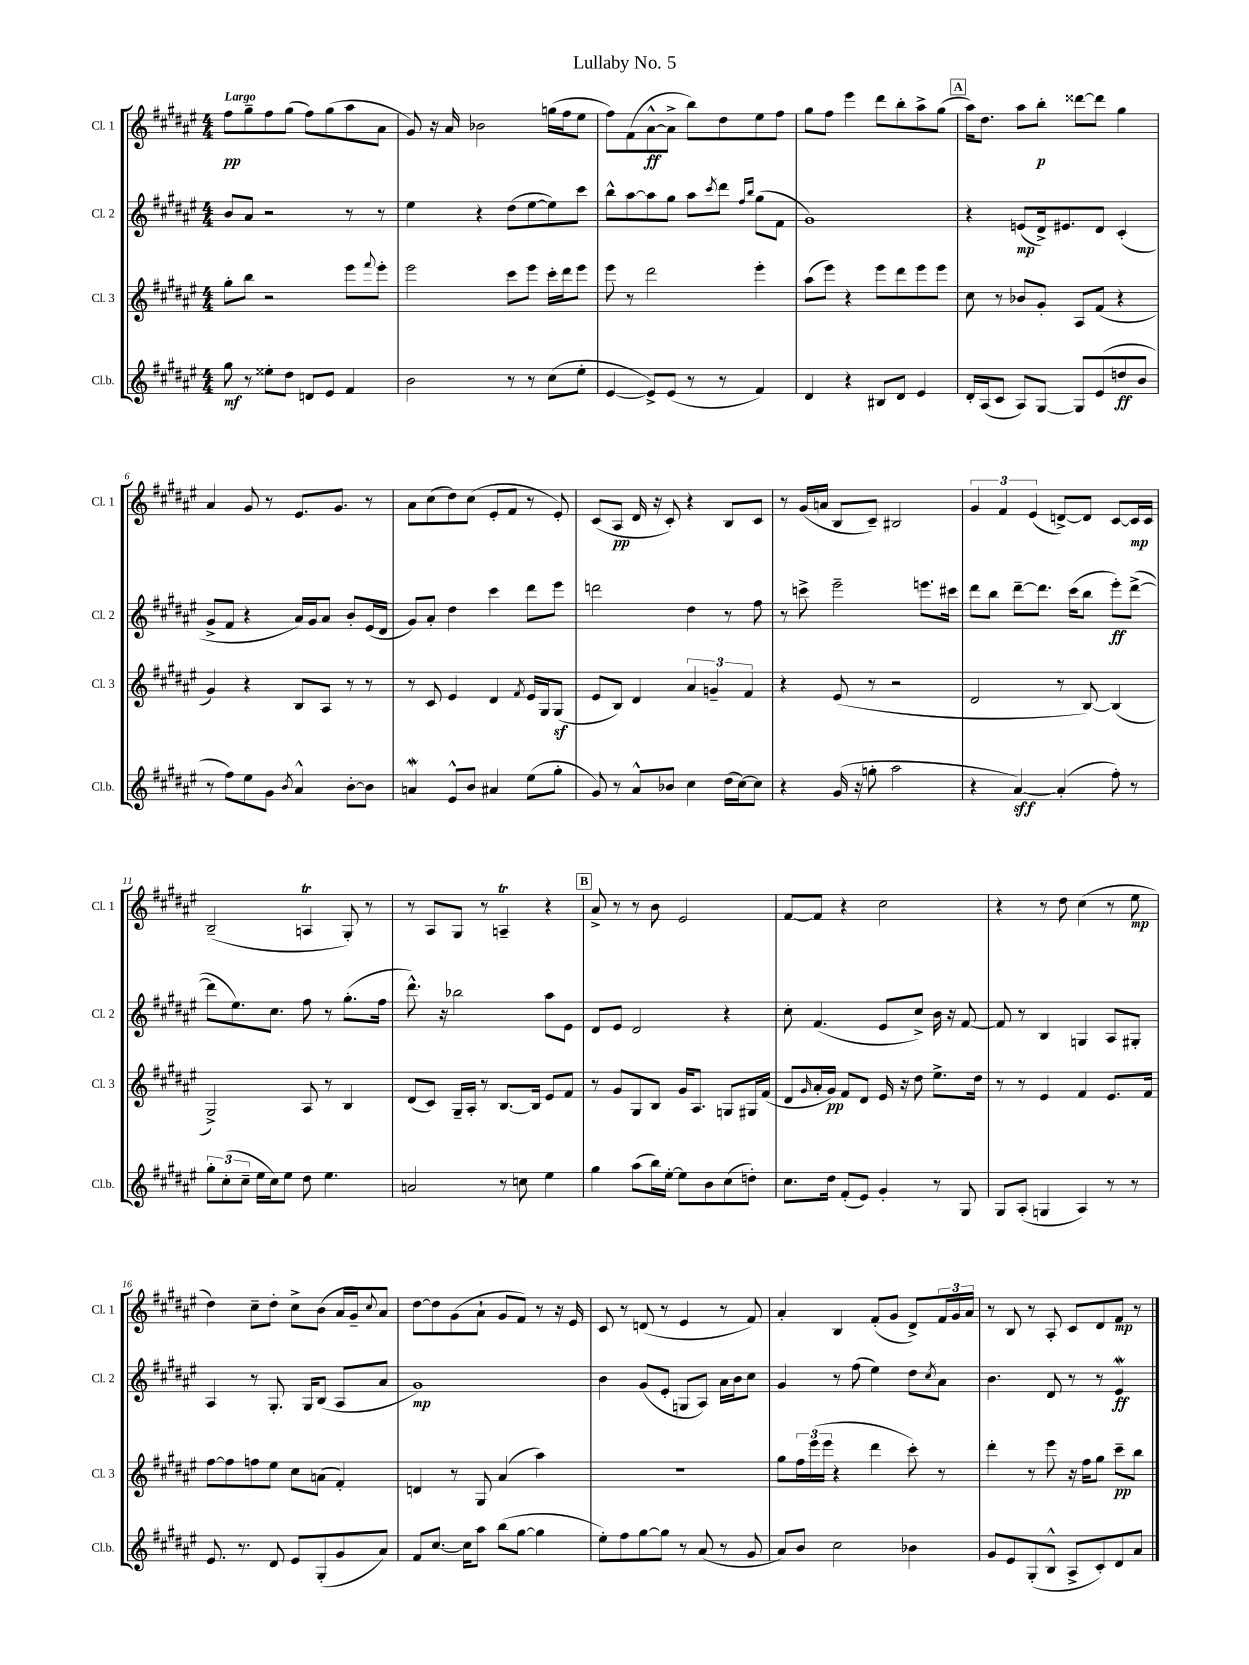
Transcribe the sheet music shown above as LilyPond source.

\header { title = "Lullaby No. 5" }
<<
\new StaffGroup <<
\new Staff = "s0" \with { instrumentName = "Cl. 1" shortInstrumentName = "Cl. 1" } {
    \clef treble \key fis \major \numericTimeSignature \time 4/4 \tempo "Largo"
    fis''8\pp gis''8-- fis''8 gis''8( fis''8) gis''8( ais''8 ais'8 |
    gis'8) r16 ais'16 bes'2 g''16( fis''16 eis''8 |
    fis''8) fis'8( ais'8~-^\ff ais'8-> b''8) dis''8 eis''8 fis''8 |
    gis''8 fis''8 eis'''4 dis'''8 b''8-. ais''8-> gis''8( |
    \mark \markup { \box "A" } ais''16) dis''8. ais''8 b''8-.\p disis'''8~ disis'''8 gis''4 |
    ais'4 gis'8 r8 eis'8. gis'8. r8 |
    ais'8 cis''8( dis''8) cis''8( eis'8-. fis'8 r8 eis'8-.) |
    cis'8( ais8\pp dis'16 r16 cis'8-.) r4 b8 cis'8 |
    r8 gis'16( a'16 b8 cis'8--) bis2 |
    \tuplet 3/2 { gis'4 fis'4 eis'4( } d'8~->) d'8 cis'8~ cis'16\mp cis'16 |
    b2--( a4\trill gis8-.) r8 |
    r8 ais8 gis8 r8 a4--\trill r4 |
    \mark \markup { \box "B" } ais'8-> r8 r8 b'8 eis'2 |
    fis'8~ fis'8 r4 cis''2 |
    r4 r8 dis''8 cis''4( r8 eis''8\mp |
    dis''4) cis''8-- dis''8-. cis''8-> b'8( ais'16 gis'16--) \appoggiatura { cis''8 } ais'8 |
    dis''8~ dis''8 gis'8( ais'8-! gis'8 fis'8) r8 r16 eis'16 |
    cis'8 r8 d'8( r8 eis'4 r8 fis'8) |
    ais'4-. b4 fis'8-.( gis'8 dis'8->) \tuplet 3/2 { fis'16 gis'16 ais'16 } |
    r8 b8 r8 ais8-. cis'8 dis'8 fis'8\mp r8 \bar "|." |
}
\new Staff = "s1" \with { instrumentName = "Cl. 2" shortInstrumentName = "Cl. 2" } {
    \clef treble \key fis \major \numericTimeSignature \time 4/4
    b'8 ais'8 r2 r8 r8 |
    eis''4 r4 dis''8( eis''8~ eis''8) cis'''8 |
    b''8-^ ais''8~ ais''8 gis''8 ais''8 \acciaccatura { cis'''8 } dis'''8 \grace { fis''16 b''16 } gis''8( fis'8 |
    gis'1) |
    \mark \markup { \box "A" } r4 e'8\mp( dis'16->) eis'8. dis'8 cis'4-.( |
    gis'8-> fis'8 r4 ais'16) gis'16 ais'8 b'8-. eis'16( dis'16 |
    gis'8) ais'8-. dis''4 cis'''4 dis'''8 eis'''8 |
    d'''2 dis''4 r8 fis''8 |
    r8 c'''8-> eis'''2-- e'''8. cis'''16 |
    dis'''8 b''8 dis'''8~-- dis'''8. cis'''16( b''8 eis'''8-.\ff) dis'''8~->( |
    dis'''8 eis''8.) cis''8. fis''8 r8 gis''8.-.( fis''16 |
    dis'''8.-^) r16 bes''2 ais''8 eis'8 |
    \mark \markup { \box "B" } dis'8 eis'8 dis'2 r4 |
    cis''8-. fis'4.( eis'8 cis''8->) b'16 r16 fis'8~ |
    fis'8 r8 b4 g4 ais8 gis8-. |
    ais4 r8 gis8.-. gis16 b8( ais8 ais'8 |
    gis'1\mp) |
    b'4 gis'8( eis'8-. g8 ais8) ais'16 b'16 cis''8 |
    gis'4 r8 fis''8( eis''4) dis''8 \acciaccatura { cis''8 } ais'8 |
    b'4. dis'8 r8 r8 eis'4\mordent\ff \bar "|." |
}
\new Staff = "s2" \with { instrumentName = "Cl. 3" shortInstrumentName = "Cl. 3" } {
    \clef treble \key fis \major \numericTimeSignature \time 4/4
    gis''8-. b''8 r2 eis'''8 \appoggiatura { fis'''8 } eis'''8-. |
    eis'''2 cis'''8 eis'''8 cis'''16-. dis'''16 eis'''8 |
    eis'''8 r8 dis'''2 eis'''4-. |
    ais''8( eis'''8) r4 eis'''8 dis'''8 eis'''8 eis'''8 |
    \mark \markup { \box "A" } cis''8 r8 bes'8 gis'8-. ais8 fis'8( r4 |
    gis'4) r4 b8 ais8 r8 r8 |
    r8 cis'8 eis'4 dis'4 \acciaccatura { fis'8 } eis'16 gis16 gis8\sf( |
    eis'8 b8) dis'4 \tuplet 3/2 { ais'4 g'4-- fis'4 } |
    r4 eis'8( r8 r2 |
    dis'2 r8 b8~) b4( |
    gis2->) ais8 r8 b4 |
    dis'8( cis'8) gis16-- ais16-. r8 b8.~ b16 eis'8 fis'8 |
    \mark \markup { \box "B" } r8 gis'8 gis8 b8 gis'16 ais8. g8 gis16 fis'16( |
    dis'8 \grace { gis'16 } ais'16-. gis'16\pp) fis'8 dis'8 eis'16 r16 dis''8 eis''8.-> dis''16 |
    r8 r8 eis'4 fis'4 eis'8. fis'16 |
    fis''8~ fis''8 f''8 eis''8 cis''8 a'8( fis'4-.) |
    d'4 r8 gis8 ais'4( ais''4) |
    r1 |
    gis''8 \tuplet 3/2 { fis''16 eis'''16( eis'''16 } r4 dis'''4 cis'''8-.) r8 |
    dis'''4-. r8 eis'''8 r16 fis''16 gis''8 cis'''8--\pp b''8 \bar "|." |
}
\new Staff = "s3" \with { instrumentName = "Cl.b." shortInstrumentName = "Cl.b." } {
    \clef treble \key fis \major \numericTimeSignature \time 4/4
    gis''8\mf r8 eisis''8-. dis''8 d'8 eis'8 fis'4 |
    b'2 r8 r8 cis''8( eis''8-. |
    eis'4~ eis'8->) eis'8( r8 r8 fis'4) |
    dis'4 r4 bis8 dis'8 eis'4 |
    \mark \markup { \box "A" } dis'16-. ais16( cis'8 ais8) gis8~ gis8 eis'8( d''8\ff b'8 |
    r8 fis''8) eis''8 gis'8 \acciaccatura { b'8 } ais'4-^ b'8~-. b'8 |
    a'4\mordent eis'8-^ b'8 ais'4 eis''8( gis''8-. |
    gis'8) r8 ais'8-^ bes'8 cis''4 dis''16( cis''16~) cis''8 |
    r4 gis'16( r16 g''8-. ais''2 |
    r4 ais'4~\sff) ais'4-.( fis''8-.) r8 |
    \tuplet 3/2 { gis''8-. cis''8-.( cis''8-- } eis''16 cis''16) eis''8 dis''8 eis''4. |
    a'2 r8 c''8 eis''4 |
    \mark \markup { \box "B" } gis''4 ais''8( b''16) eis''16~-. eis''8 b'8 cis''8( d''8-.) |
    cis''8. dis''16 fis'8-.( eis'8) gis'4-. r8 gis8 |
    gis8 ais8-.( g4 ais4) r8 r8 |
    eis'8. r8. dis'8 eis'8 gis8-.( gis'8 ais'8) |
    fis'8 cis''8.~ cis''16 ais''8 b''8( gis''8~ gis''4 |
    eis''8-.) fis''8 gis''8~ gis''8 r8 ais'8( r8 gis'8 |
    ais'8) b'8 cis''2 bes'4 |
    gis'8 eis'8 gis8-.( b8-^ ais8-> cis'8-.) dis'8 ais'8 \bar "|." |
}
>>
>>
